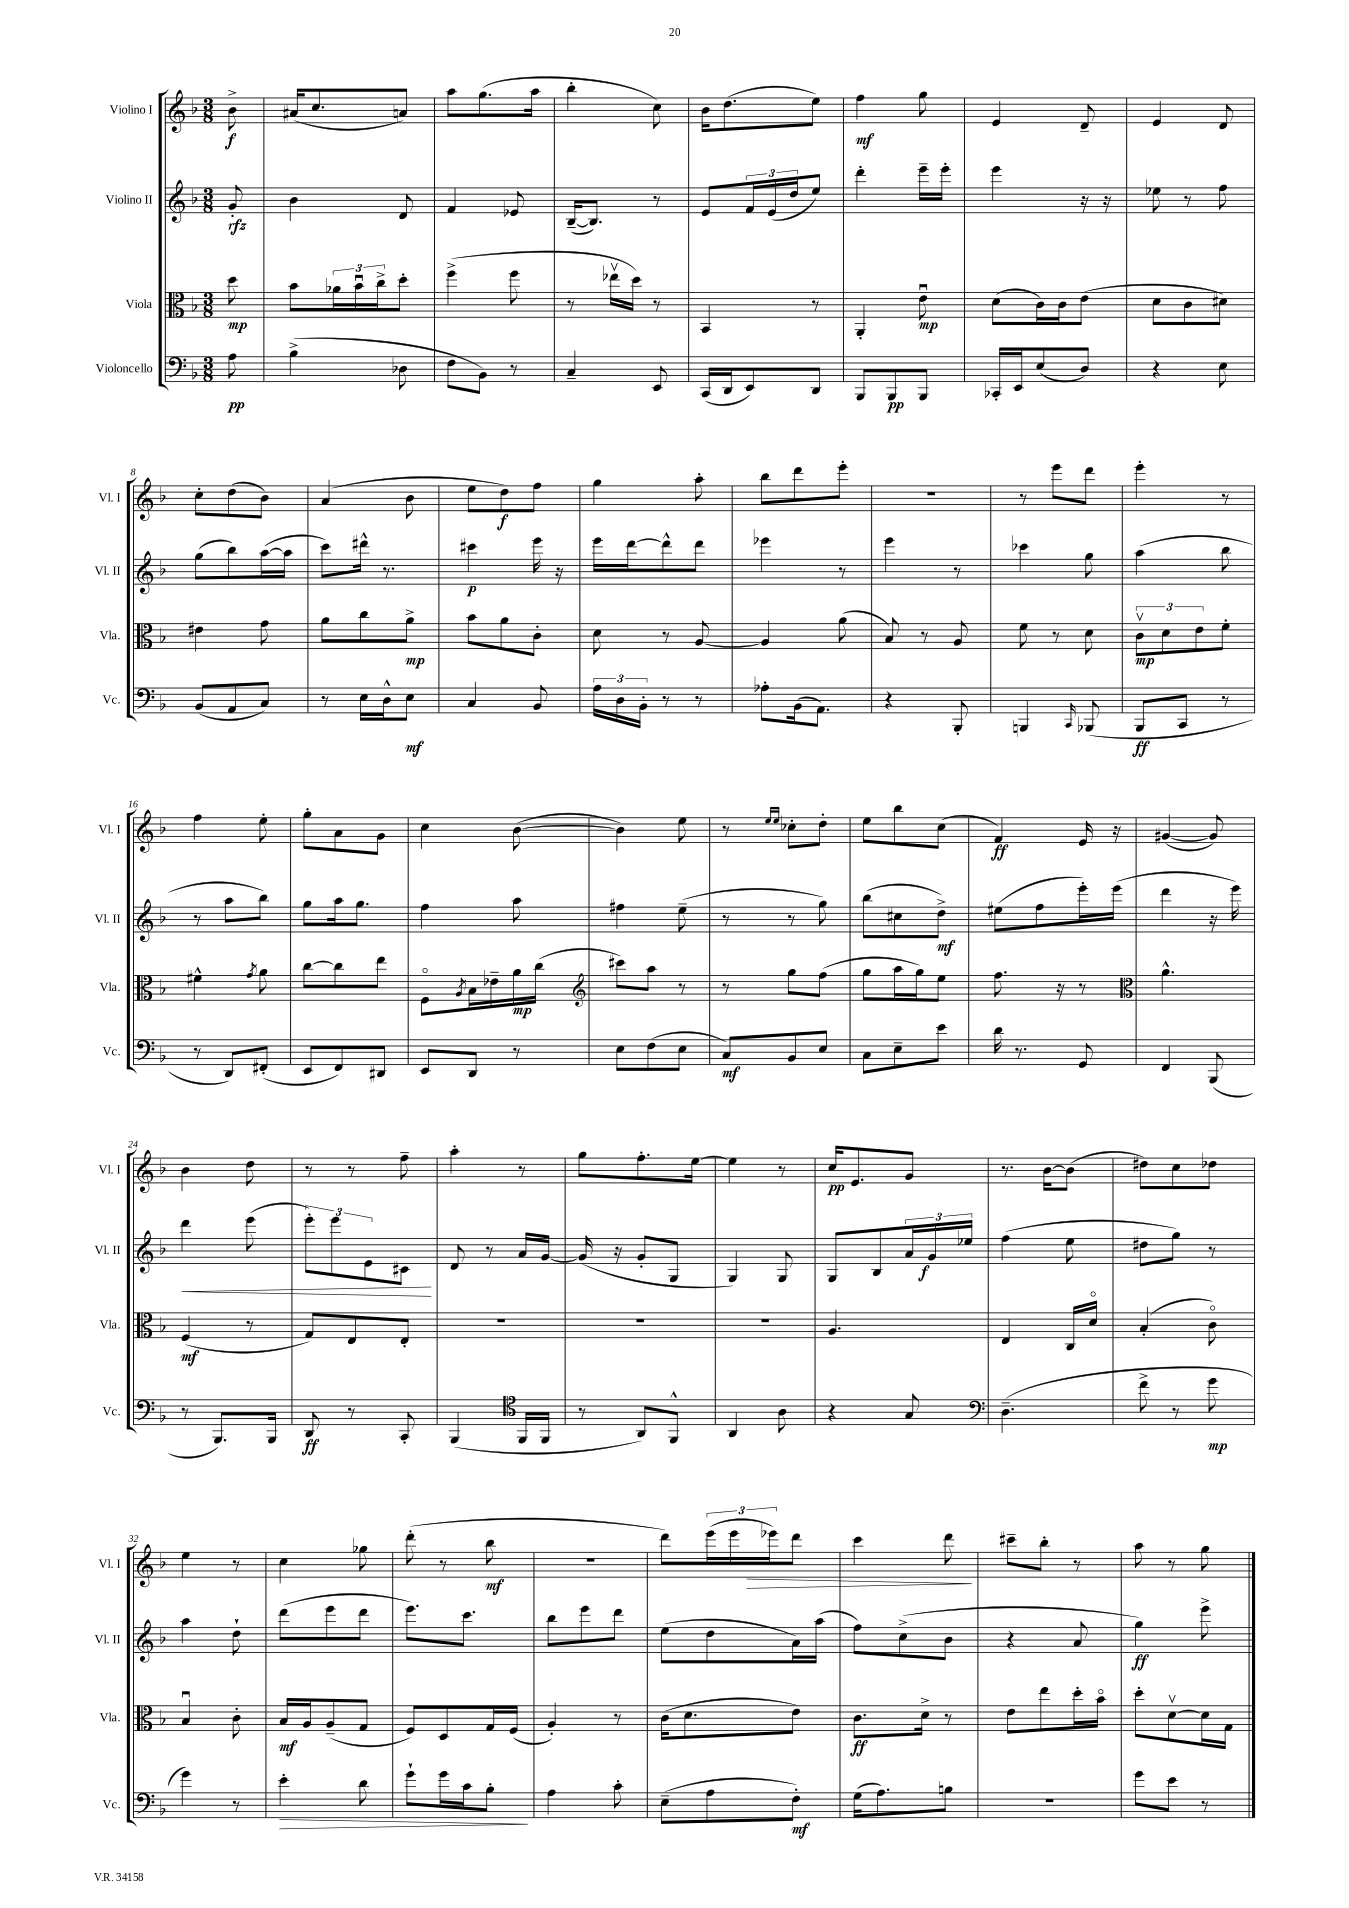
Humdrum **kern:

**kern	**dynam	**kern	**dynam	**kern	**dynam	**kern	**dynam
*part4	*part4	*part3	*part3	*part2	*part2	*part1	*part1
*staff4	*staff4	*staff3	*staff3	*staff2	*staff2	*staff1	*staff1
*I"Violoncello	*	*I"Viola	*	*I"Violino II	*	*I"Violino I	*
*I'Vc.	*	*I'Vla.	*	*I'Vl. II	*	*I'Vl. I	*
*clefF4	*	*clefC3	*	*clefG2	*	*clefG2	*
*k[b-]	*	*k[b-]	*	*k[b-]	*	*k[b-]	*
*M3/8	*	*M3/8	*	*M3/8	*	*M3/8	*
=	=	=	=	=	=	=	=
8A\	pp	8dd\	mp	8g'/	rfz	8b-^\	f
=1	=1	=1	=1	=1	=1	=1	=1
(4B-^\	.	8b-\L	.	4b-\	.	(16a#X/KL	.
.	.	.	.	.	.	8.cc/	.
.	.	24a-X\L	.	.	.	.	.
.	.	24b-u\	.	.	.	.	.
.	.	24cc^\J	.	.	.	.	.
8D-X\	.	8dd'\J	.	8d/	.	8an/J)	.
=2	=2	=2	=2	=2	=2	=2	=2
8F\L	.	(4ff^\	.	4f/	.	8aa\L	.
8BB-\J)	.	.	.	.	.	(8.gg\	.
8r	.	8ff\	.	8e-X/	.	.	.
.	.	.	.	.	.	16aa\Jk	.
=3	=3	=3	=3	=3	=3	=3	=3
4C~/	.	8r	.	([16B-~/KL	.	4bb-'\	.
.	.	.	.	8.B-/J])	.	.	.
.	.	16ee-Xv\LL	.	.	.	.	.
.	.	16dd\JJ)	.	.	.	.	.
8EE/	.	8r	.	8r	.	8cc\)	.
=4	=4	=4	=4	=4	=4	=4	=4
(16CC/LL	.	4BB-/	.	8e/L	.	16b-\KL	.
16DD/J	.	.	.	.	.	(8.dd\	.
8EE/)	.	.	.	24f/L	.	.	.
.	.	.	.	(24e/	.	.	.
.	.	.	.	24dd/J	.	.	.
8DD/J	.	8r	.	8ee/J)	.	8ee\J)	.
=5	=5	=5	=5	=5	=5	=5	=5
8BBB-/L	.	4AA'/	.	4ddd'\	.	4ff\	mf
8BBB-/	pp	.	.	.	.	.	.
8BBB-/J	.	8eu\	mp	16eee~\LL	.	8gg\	.
.	.	.	.	16eee'\JJ	.	.	.
=6	=6	=6	=6	=6	=6	=6	=6
16CC-X'/LL	.	(8d\L	.	4eee\	.	4e/	.
16EE/J	.	.	.	.	.	.	.
(8E/	.	16c\L)	.	.	.	.	.
.	.	16c\J	.	.	.	.	.
8D/J)	.	(8e\J	.	16r	.	8d~/	.
.	.	.	.	16r	.	.	.
=7	=7	=7	=7	=7	=7	=7	=7
4r	.	8d\L	.	8ee-X\	.	4e/	.
.	.	8c\	.	8r	.	.	.
8E\	.	8d#X\J)	.	8ff\	.	8d/	.
!!LO:LB:g=z
=8	=8	=8	=8	=8	=8	=8	=8
(8BB-/L	.	4e#X\	.	(8gg\L	.	8cc'\L	.
8AA/	.	.	.	8bb-\)	.	(8dd\	.
8C/J)	.	8g\	.	([16aa\L	.	8b-\J)	.
.	.	.	.	16aa\JJ]	.	.	.
=9	=9	=9	=9	=9	=9	=9	=9
8r	.	8a\L	.	8ccc\L)	.	(4a/	.
16E\LL	.	8cc\	.	16ddd#X^^\Jk	.	.	.
16D^^\J	.	.	.	8.r	.	.	.
8E\J	mf	8a^\J	mp	.	.	8b-\	.
=10	=10	=10	=10	=10	=10	=10	=10
4C/	.	8b-\L	.	4ccc#X\	p	8ee\L	.
.	.	8a\	.	.	.	8dd\)	f
8BB-/	.	8c'\J	.	16eee\	.	8ff\J	.
.	.	.	.	16r	.	.	.
=11	=11	=11	=11	=11	=11	=11	=11
24A\LL	.	8d\	.	16eee\LL	.	4gg\	.
24D\	.	.	.	.	.	.	.
.	.	.	.	[16ddd\J	.	.	.
24BB-'\JJ	.	.	.	.	.	.	.
8r	.	8r	.	8ddd^^\]	.	.	.
8r	.	[8A/	.	8ddd\J	.	8aa'\	.
=12	=12	=12	=12	=12	=12	=12	=12
8A-X'\L	.	4A/]	.	4eee-X\	.	8bb-\L	.
(16BB-\k	.	.	.	.	.	8ddd\	.
8.AA\J)	.	.	.	.	.	.	.
.	.	(8a\	.	8r	.	8eee'\J	.
=13	=13	=13	=13	=13	=13	=13	=13
4r	.	8B-/)	.	4eee\	.	4.r	.
.	.	8r	.	.	.	.	.
8BBB-'/	.	8A/	.	8r	.	.	.
=14	=14	=14	=14	=14	=14	=14	=14
4BBBn/	.	8f\	.	4ccc-X\	.	8r	.
.	.	8r	.	.	.	8eee\L	.
16qqCC/	.	.	.	.	.	.	.
(8BBB-X/	.	8d\	.	8gg\	.	8ddd\J	.
=15	=15	=15	=15	=15	=15	=15	=15
8BBB-/L	ff	12cv\L	mp	(4aa\	.	4eee'\	.
.	.	12d\	.	.	.	.	.
8CC/J	.	.	.	.	.	.	.
.	.	12e\	.	.	.	.	.
8r	.	8f'\J	.	8bb-\	.	8r	.
!!LO:LB:g=z
=16	=16	=16	=16	=16	=16	=16	=16
8r	.	4f#X^^\	.	8r	.	4ff\	.
8DD/L)	.	.	.	8aa\L	.	.	.
.	.	8qg/	.	.	.	.	.
(8FF#X'/J	.	8a\	.	8bb-\J)	.	8ee'\	.
=17	=17	=17	=17	=17	=17	=17	=17
8EE/L	.	[8cc\L	.	8gg\L	.	8gg'\L	.
8FF/)	.	8cc\]	.	16aa\k	.	8a\	.
.	.	.	.	8.gg\J	.	.	.
8DD#X/J	.	8ee\J	.	.	.	8g\J	.
=18	=18	=18	=18	=18	=18	=18	=18
8EE/L	.	8F\L	.	4ff\	.	4cc\	.
.	.	8qA/	.	.	.	.	.
8DD/J	.	16B-\L	.	.	.	.	.
.	.	16e-X~\	.	.	.	.	.
8r	.	16a\	mp	8aa\	.	([8b-\	.
.	.	(16cc\JJ	.	.	.	.	.
=19	=19	=19	=19	=19	=19	=19	=19
*	*	*clefG2	*	*	*	*	*
8E\L	.	8ccc#X\L)	.	4ff#X\	.	4b-\])	.
(8F\	.	8aa\J	.	.	.	.	.
8E\J	.	8r	.	(8ee~\	.	8ee\	.
=20	=20	=20	=20	=20	=20	=20	=20
8C/L)	mf	8r	.	8r	.	8r	.
.	.	.	.	.	.	16qqee/LL	.
.	.	.	.	.	.	16qqee/JJ	.
8BB-/	.	8gg\L	.	8r	.	8cc-X'\L	.
8E/J	.	(8ff\J	.	8gg\)	.	8dd'\J	.
=21	=21	=21	=21	=21	=21	=21	=21
8C\L	.	8gg\L	.	(8bb-\L	.	8ee\L	.
8E~\	.	16aa\L	.	8cc#X\	.	8bb-\	.
.	.	16gg\J)	.	.	.	.	.
8e\J	.	8ee\J	.	8dd^\J)	mf	(8cc\J	.
=22	=22	=22	=22	=22	=22	=22	=22
16d\	.	8.ff\	.	(8ee#X\L	.	4f/)	ff
8.r	.	.	.	.	.	.	.
.	.	.	.	8ff\	.	.	.
.	.	16r	.	.	.	.	.
8GG/	.	8r	.	16eee'\L)	.	16e/	.
.	.	.	.	(16eee\JJ	.	16r	.
=23	=23	=23	=23	=23	=23	=23	=23
*	*	*clefC3	*	*	*	*	*
4FF/	.	4.a^^\	.	4ddd\	.	([4g#X/	.
(8BBB-/	.	.	.	16r	.	8g#/])	.
.	.	.	.	16eee\)	.	.	.
!!LO:LB:g=z
=24	=24	=24	=24	=24	=24	=24	=24
!	!	!	!	!	!LO:HP:b	!	!
8r	.	(4F/	mf	4ddd\	<	4b-\	.
8.BBB-/L)	.	.	.	.	.	.	.
.	.	8r	.	(8eee\	.	8dd\	.
16BBB-/Jk	.	.	.	.	.	.	.
=25	=25	=25	=25	=25	=25	=25	=25
8DD/	ff	8G/L)	.	12eee'\L)	.	8r	.
.	.	.	.	12eee\	.	.	.
8r	.	8E/	.	.	.	8r	.
.	.	.	.	12e\	.	.	.
8CC'/	.	8E'/J	.	8c#X\J	.	8ff~\	.
.	.	.	.	.	[	.	.
=26	=26	=26	=26	=26	=26	=26	=26
(4BBB-/	.	4.r	.	8d/	.	4aa'\	.
.	.	.	.	8r	.	.	.
*clefC4	*	*	*	*	*	*	*
16FF/LL	.	.	.	16a/LL	.	8r	.
16FF/JJ	.	.	.	[16g/JJ	.	.	.
=27	=27	=27	=27	=27	=27	=27	=27
8r	.	4.r	.	(16g/]	.	8gg\L	.
.	.	.	.	16r	.	.	.
8AA/L)	.	.	.	8g'/L	.	8.ff'\	.
8FF^^/J	.	.	.	8G/J	.	.	.
.	.	.	.	.	.	[16ee\Jk	.
=28	=28	=28	=28	=28	=28	=28	=28
4AA/	.	4.r	.	4G/)	.	4ee\]	.
8A\	.	.	.	8G/	.	8r	.
=29	=29	=29	=29	=29	=29	=29	=29
4r	.	4.A/	.	8G/L	.	16cc/KL	pp
.	.	.	.	.	.	8.e/	.
.	.	.	.	8B-/	.	.	.
8G/	.	.	.	24a/L	.	8g/J	.
.	.	.	.	24g/	f	.	.
.	.	.	.	24ee-X/JJ	.	.	.
=30	=30	=30	=30	=30	=30	=30	=30
*clefF4	*	*	*	*	*	*	*
(4.D~\	.	4E/	.	(4ff\	.	8.r	.
.	.	.	.	.	.	[16b-\KL	.
.	.	16C/LL	.	8ee\	.	(8b-\J]	.
.	.	16d/JJ	.	.	.	.	.
=31	=31	=31	=31	=31	=31	=31	=31
8f^\	.	(4B-'/	.	8dd#X\L	.	8dd#X\L)	.
8r	.	.	.	8gg\J)	.	8cc\	.
8g\	mp	8c\)	.	8r	.	8dd-X\J	.
!!LO:LB:g=z
=32	=32	=32	=32	=32	=32	=32	=32
4g\)	.	4B-u/	.	4aa\	.	4ee\	.
8r	.	8c'\	.	8dd`\	.	8r	.
=33	=33	=33	=33	=33	=33	=33	=33
!	!LO:HP:b	!	!	!	!	!	!
4e'\	>	16B-/LL	mf	(8ddd\L	.	4cc\	.
.	.	16A/J	.	.	.	.	.
.	.	(8A~/	.	8eee\	.	.	.
8d\	.	8G/J	.	8ddd\J	.	8gg-X\	.
=34	=34	=34	=34	=34	=34	=34	=34
8g`\L	.	8F/L)	.	8.eee\L)	.	(8ddd'\	.
16g\L	.	8D/	.	.	.	8r	.
16c\J	.	.	.	8.ccc\J	.	.	.
8B-'\J	.	16G/L	.	.	.	8bb-\	mf
.	.	(16F/JJ	.	.	.	.	.
.	]	.	.	.	.	.	.
=35	=35	=35	=35	=35	=35	=35	=35
4A\	.	4A'/)	.	8bb-\L	.	4.r	.
.	.	.	.	8eee\	.	.	.
8c'\	.	8r	.	8ddd\J	.	.	.
=36	=36	=36	=36	=36	=36	=36	=36
(8E~\L	.	(16c\KL	.	(8ee\L	.	8ddd\L)	.
.	.	8.d\	.	.	.	.	.
8A\	.	.	.	8dd\	.	(24eee\L	.
.	.	.	.	.	.	24eee\	.
!	!	!	!	!	!	!	!LO:HP:b
.	.	.	.	.	.	24eee-X\J)	>
8F'\J)	mf	8e\J)	.	16a\L)	.	8ddd\J	.
.	.	.	.	(16aa\JJ	.	.	.
=37	=37	=37	=37	=37	=37	=37	=37
(16G\KL	.	8.c\L	ff	8ff\L)	.	4ccc\	.
8.A\)	.	.	.	.	.	.	.
.	.	.	.	(8cc^\	.	.	.
.	.	16d^\Jk	.	.	.	.	.
8Bn\J	.	8r	.	8b-\J	.	8ddd\	.
.	.	.	.	.	.	.	]
=38	=38	=38	=38	=38	=38	=38	=38
4.r	.	8e\L	.	4r	.	8ccc#X~\L	.
.	.	8ee\	.	.	.	8bb-'\J	.
.	.	16dd'\L	.	8a/	.	8r	.
.	.	16b-\JJ	.	.	.	.	.
=39	=39	=39	=39	=39	=39	=39	=39
8g\L	.	8dd'\L	.	4gg\)	ff	8aa\	.
8e\J	.	[8dv\	.	.	.	8r	.
8r	.	16d\L]	.	8eee^\	.	8gg\	.
.	.	16G\JJ	.	.	.	.	.
==	==	==	==	==	==	==	==
*-	*-	*-	*-	*-	*-	*-	*-
